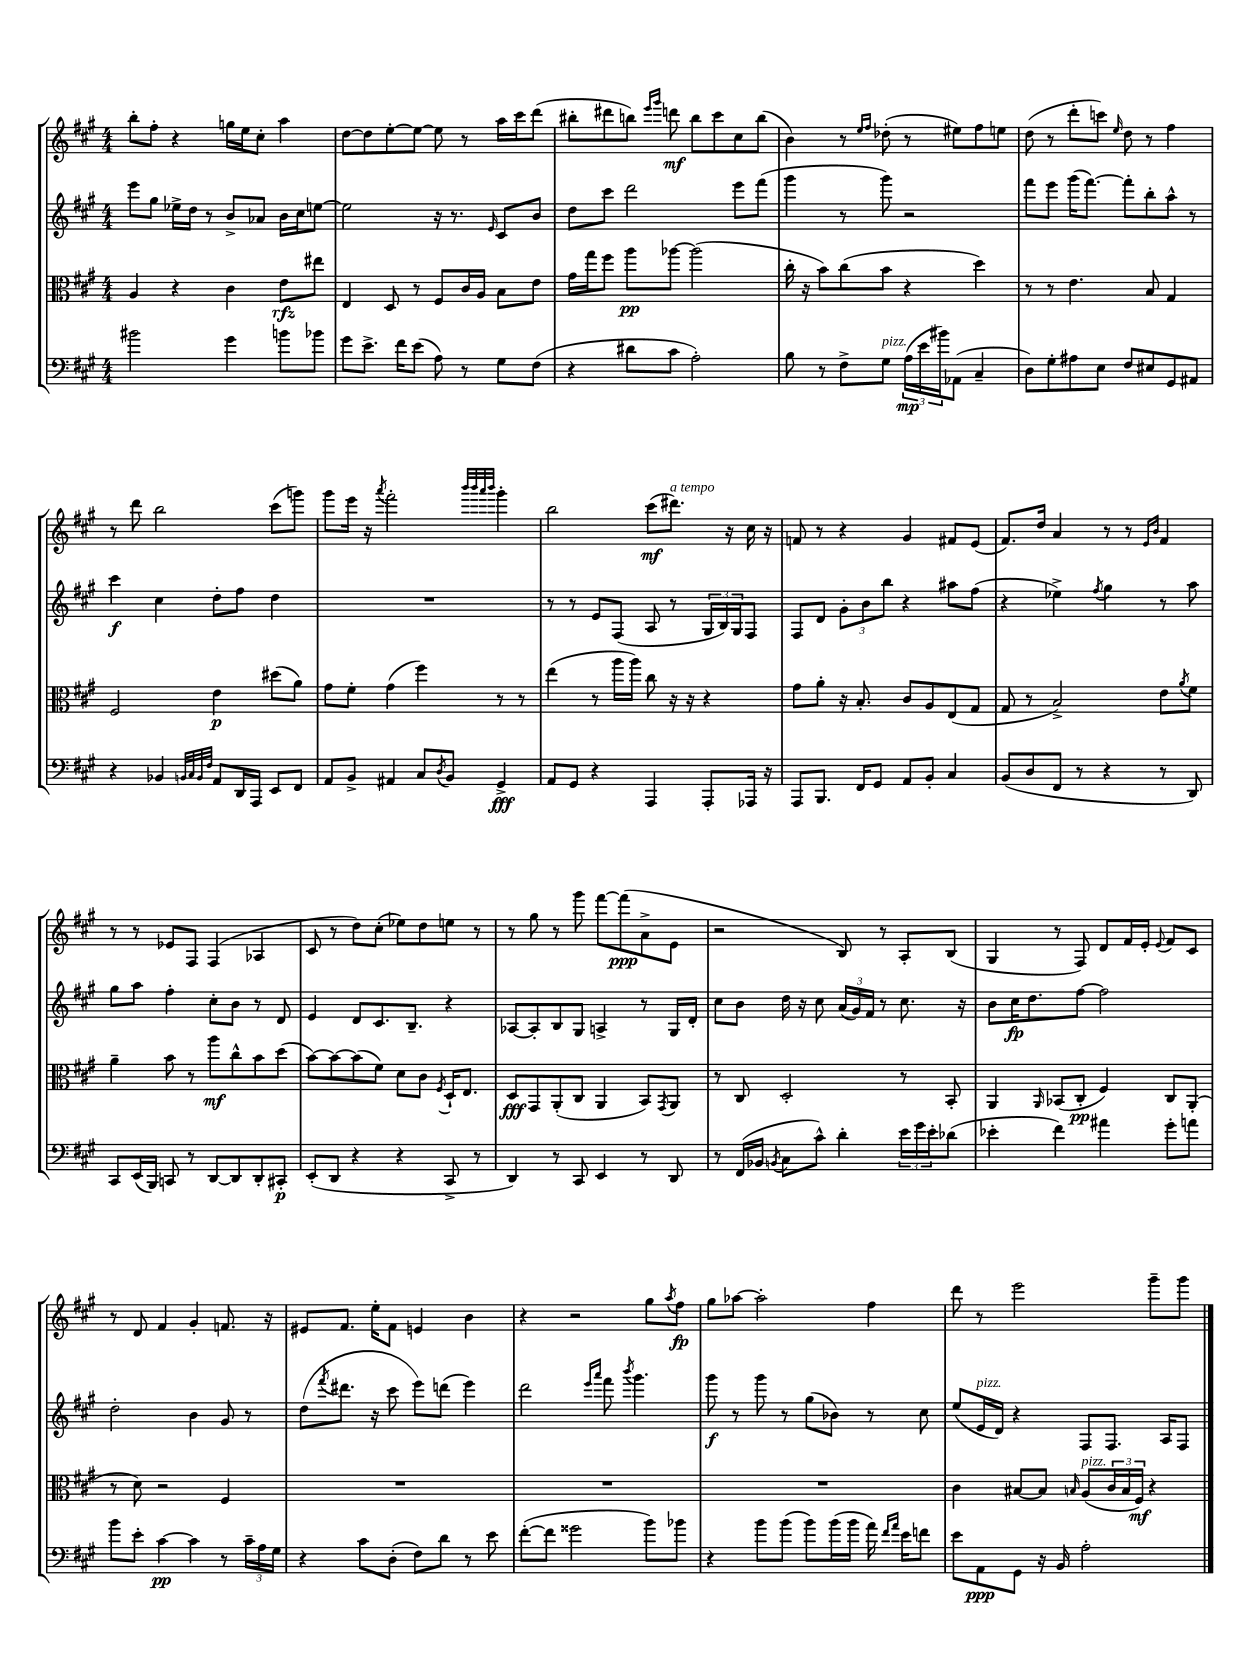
<<
\new StaffGroup <<
\new Staff = "s0" {
    \clef treble \key a \major \numericTimeSignature \time 4/4
    b''8-. fis''8-. r4 g''16 e''16 cis''8-. a''4 |
    d''8~ d''8 e''8~-. e''8~ e''8 r8 a''16 cis'''16 d'''8( |
    bis''8-. dis'''8 b''8) \grace { e'''16 gis'''16 } d'''8\mf b''8 cis'''8 cis''8 b''8( |
    b'4) r8 \grace { e''16 fis''16 } des''8-.( r8 eis''8) fis''8 e''8 |
    d''8( r8 d'''8-. c'''8) \grace { e''16 } d''8 r8 fis''4 |
    r8 d'''8 b''2 cis'''8( g'''8) |
    gis'''8 e'''16 r16 \acciaccatura { a'''8 } fis'''2-. \grace { b'''32 b'''32 a'''32 b'''32 } gis'''4-. |
    b''2 cis'''8\mf( dis'''8.^\markup { \italic "a tempo" }) r16 cis''16 r16 |
    f'8 r8 r4 gis'4 fis'8 e'8( |
    fis'8.) d''16 a'4 r8 r8 \grace { e'16 b'16 } fis'4 |
    r8 r8 ees'8 fis8 fis4( aes4 |
    cis'8 r8 d''8) cis''8-.( ees''8) d''8 e''8 r8 |
    r8 gis''8 r8 gis'''8 fis'''8~ fis'''8\ppp( a'8-> e'8 |
    r2 b8) r8 a8-. b8( |
    gis4 r8 fis8) d'8 fis'16 e'16-. \appoggiatura { e'8 } fis'8 cis'8 |
    r8 d'8 fis'4 gis'4-. f'8. r16 |
    eis'8 fis'8. e''16-. fis'8 e'4 b'4 |
    r4 r2 gis''8 \acciaccatura { a''8 } fis''8\fp |
    gis''8 aes''8~ aes''2-. fis''4 |
    d'''8 r8 e'''2 gis'''8-- gis'''8 \bar "|." |
}
\new Staff = "s1" {
    \clef treble \key a \major \numericTimeSignature \time 4/4
    e'''8 gis''8 ees''16-> d''16 r8 b'8-> aes'8 b'16 cis''16 e''8~ |
    e''2 r16 r8. \grace { e'16 } cis'8 b'8 |
    d''8 cis'''8 d'''2 e'''8 fis'''8( |
    gis'''4 r8 gis'''8) r2 |
    fis'''8 e'''8 gis'''16( fis'''8.~) fis'''8-. b''8-. a''8-^ r8 |
    cis'''4\f cis''4 d''8-. fis''8 d''4 |
    R1 |
    r8 r8 e'8 fis8( a8 r8 \tuplet 3/2 { gis16 b16) gis16 } fis8 |
    fis8 d'8 \tuplet 3/2 { gis'8-. b'8 b''8 } r4 ais''8 fis''8( |
    r4 ees''4->) \acciaccatura { fis''8 } gis''4 r8 a''8 |
    gis''8 a''8 fis''4-. cis''8-. b'8 r8 d'8 |
    e'4 d'8 cis'8. b8.-- r4 |
    aes8~ aes8-. b8 gis8 a4-> r8 gis16 d'16-. |
    cis''8 b'8 d''16 r16 cis''8 \tuplet 3/2 { a'16( gis'16) fis'16 } r8 cis''8. r16 |
    b'8 cis''16\fp d''8. fis''8~ fis''2 |
    d''2-. b'4 gis'8 r8 |
    d''8( \acciaccatura { fis'''8 } dis'''8. r16 cis'''8 e'''8) d'''8( e'''4) |
    d'''2 \grace { e'''16 a'''16 } fis'''8 \acciaccatura { b'''8 } gis'''4. |
    gis'''8\f r8 gis'''8 r8 gis''8( bes'8) r8 cis''8 |
    e''8( e'16^\markup { \italic "pizz." } d'16) r4 fis8 fis8. a16 fis8 \bar "|." |
}
\new Staff = "s2" {
    \clef alto \key a \major \numericTimeSignature \time 4/4
    a4 r4 cis'4 e'8\rfz eis''8 |
    e4 d8 r8 fis8 cis'16 a16 b8 e'8 |
    gis'16 gis''16 fis''8 a''8\pp aes''8~ aes''2( |
    cis''16-. r16 b'8) cis''8( b'8 r4 d''4) |
    r8 r8 e'4. b8 gis4 |
    fis2 e'4\p dis''8( a'8) |
    gis'8 fis'8-. gis'4( fis''4) r8 r8 |
    e''4( r8 a''16 a''16) cis''8 r16 r16 r4 |
    gis'8 a'8-. r16 b8.-. cis'8 a8 e8( gis8 |
    gis8 r8 b2->) e'8 \acciaccatura { a'8 } fis'8 |
    a'4-- b'8 r8 a''8\mf cis''8-^ b'8 d''8( |
    b'8~) b'8~ b'8( fis'8) d'8 cis'8 \acciaccatura { fis8 } d16-! e8. |
    d8\fff gis,8 a,8-.( cis8 a,4 b,8) \acciaccatura { gis,8 } a,8 |
    r8 cis8 d2-. r8 b,8-. |
    a,4 \grace { a,16 } bes,8( cis8-.\pp fis4) cis8 a,8-.( |
    r8 d'8) r2 fis4 |
    R1 |
    R1 |
    R1 |
    cis'4 bis8~ bis8 \grace { b16 } a8^\markup { \italic "pizz." }( \tuplet 3/2 { cis'16 b16 fis16\mf) } r4 \bar "|." |
}
\new Staff = "s3" {
    \clef bass \key a \major \numericTimeSignature \time 4/4
    bis'2 gis'4 b'8 bes'8 |
    gis'8 e'8.-> fis'16 e'8( a8) r8 gis8 fis8( |
    r4 dis'8 cis'8 a2-.) |
    b8 r8 fis8-> gis8^\markup { \italic "pizz." } \tuplet 3/2 { a16\mp( e'16 bis'16) } aes,8( cis4-- |
    d8) gis8-. ais8 e8 fis8 eis8 gis,8 ais,8 |
    r4 bes,4 \grace { b,32 cis32 b,32 fis32 } a,8 d,16 a,,16 e,8 fis,8 |
    a,8 b,8-> ais,4 cis8 \acciaccatura { d8 } b,8 gis,4->\fff |
    a,8 gis,8 r4 a,,4 a,,8-. aes,,16 r16 |
    a,,8 b,,8. fis,16 gis,8 a,8 b,8-. cis4 |
    b,8( d8 fis,8 r8 r4 r8 d,8) |
    cis,8 e,16( b,,16) c,8 r8 d,8~ d,8 d,8-. cis,8-.\p |
    e,8-.( d,8 r4 r4 cis,8-> r8 |
    d,4) r8 cis,8 e,4 r8 d,8 |
    r8 fis,16( bes,16 \acciaccatura { b,8 } cis8 cis'8-^) d'4-. \tuplet 3/2 { e'16 gis'16 e'16-. } des'8( |
    ees'4-. fis'4) ais'4 gis'8-. a'8 |
    b'8 e'8-. cis'4~\pp cis'4 r8 \tuplet 3/2 { cis'16-- a16 gis16 } |
    r4 cis'8 d8-.( fis8) d'8 r8 e'8 |
    fis'8~-.( fis'8 gisis'2 b'8) bes'8 |
    r4 b'8 b'8( b'8) b'16( b'16 a'16) \grace { fis'16 a'16 } e'16 f'8 |
    e'8 a,8\ppp gis,8 r16 b,16 a2-. \bar "|." |
}
>>
>>
\layout { \context { \Score \remove "Bar_number_engraver" } }
